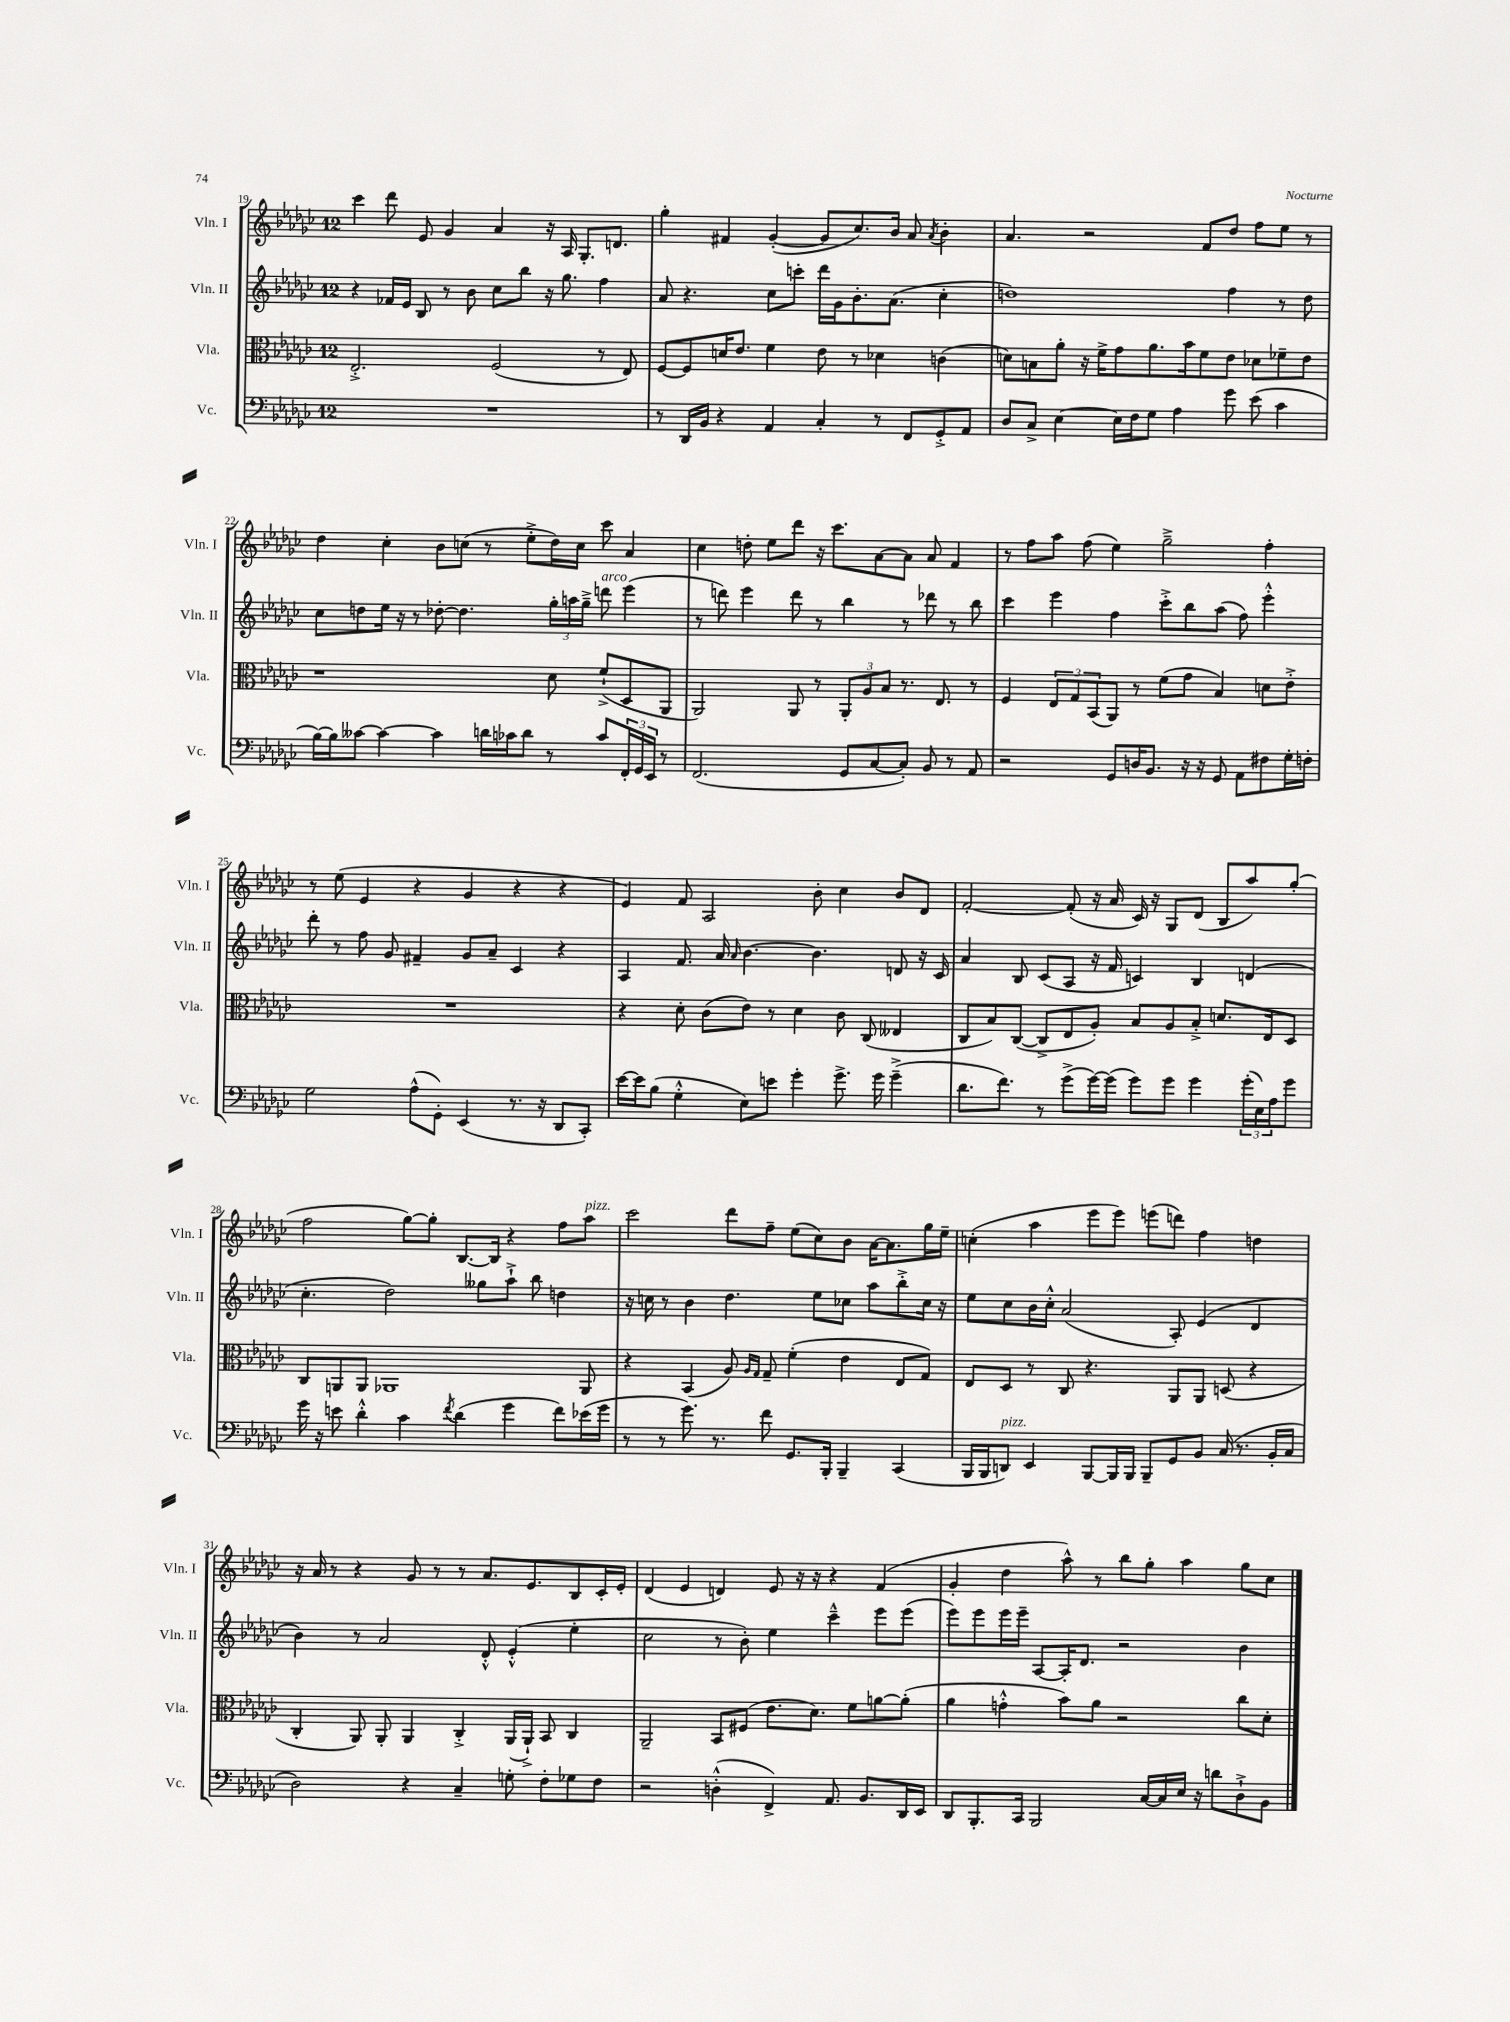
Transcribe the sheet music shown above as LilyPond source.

<<
\new StaffGroup <<
\new Staff = "s0" \with { instrumentName = "Vln. I" shortInstrumentName = "Vln. I" } {
    \clef treble \key ges \major \once \override Staff.TimeSignature.style = #'single-digit \time 12/8
    ces'''4 des'''8 ees'8 ges'4 aes'4 r16 aes16 ges8.-. d'8. |
    ges''4-. fis'4 ges'4~-.( ges'8 ces''8.) bes'16 aes'8 \acciaccatura { aes'8 } bes'4-. |
    aes'4. r2 f'8 des''8 f''8 ees''8 r8 |
    des''4 ces''4-. bes'8 c''8( r8 ees''8-.-> des''16) c''16 ces'''8 aes'4 |
    ces''4 d''8-. ees''8 des'''8 r16 ces'''8. aes'8~ aes'8 aes'8 f'4 |
    r8 f''8 aes''8 f''8( ees''4) ges''2---> f''4-. |
    r8 ees''8( ees'4 r4 ges'4 r4 r4 |
    ees'4) f'8 aes2 bes'8-. ces''4 bes'8 des'8 |
    f'2~-. f'8-.( r16 aes'16 ces'16) r16 ges8 des'8( bes8 aes''8) ges''8-.( |
    f''2 ges''8~) ges''8-. bes8.~ bes16 r4 f''8 aes''8^\markup { \italic "pizz." } |
    ces'''2 des'''8 f''8-- ees''8( ces''8) bes'8 aes'16~ aes'8. ges''16 ees''16-- |
    c''4-.( aes''4 ees'''8 ees'''8) e'''8( d'''8) f''4 d''4 |
    r16 aes'16 r8 r4 ges'8 r8 r8 aes'8. ees'8. bes8 ces'16-. ees'16-. |
    des'4( ees'4 d'4) ees'8 r16 r16 r4 f'4( |
    ges'4-. des''4 aes''8-^) r8 bes''8 ges''8-. aes''4 ges''8 ces''8 \bar "|." |
}
\new Staff = "s1" \with { instrumentName = "Vln. II" shortInstrumentName = "Vln. II" } {
    \clef treble \key ges \major \once \override Staff.TimeSignature.style = #'single-digit \time 12/8
    r4 fes'16 ees'16 bes8 r8 bes'8 ces''8 bes''8 r16 ges''8. f''4 |
    aes'8 r4. ces''8 c'''8-. des'''16 ges'16 bes'8.-. aes'8.( ces''4-. |
    d''1) f''4 r8 d''8 |
    ces''8 d''8 ees''16 r16 r8 des''8~-. des''4. \tuplet 3/2 { ges''16-. a''16 ges''16---> } d'''8^\markup { \italic "arco" } ees'''4( |
    r8 d'''8) ees'''4 d'''8 r8 bes''4 r8 des'''8 r8 bes''8 |
    ces'''4 ees'''4 f''4 ces'''8-.-> bes''8 aes''8( f''8) ees'''4-.-^ |
    des'''8-. r8 f''8 ges'8 fis'4-- ges'8 aes'8-- ces'4 r4 |
    aes4 f'8. aes'16 \grace { aes'16 } bes'4.~ bes'4. d'8 r16 ces'16 |
    aes'4 bes8 ces'8( aes8 r16 f'16 c'4) bes4 d'4( |
    ces''4.-. des''2) geses''8 aes''8-!-> bes''8 d''4 |
    r16 c''16 r8 bes'4 des''4. ees''8 ces''8 aes''8 bes''8-.-> ces''16 r16 |
    ees''8 ces''8 bes'16 ces''16-.-^ aes'2( aes8-.) ees'4( des'4 |
    bes'4) r8 aes'2 des'8-.-^ ees'4-.-^( ees''4-. |
    ces''2 r8 bes'8-.) ees''4 ces'''4---^ ees'''8 ees'''8( |
    ees'''8) ees'''8 ees'''16 ees'''16-- aes8~ aes16-. des'8. r2 bes'4 \bar "|." |
}
\new Staff = "s2" \with { instrumentName = "Vla." shortInstrumentName = "Vla." } {
    \clef alto \key ges \major \once \override Staff.TimeSignature.style = #'single-digit \time 12/8
    ees2.-.-> f2( r8 ees8) |
    f8~ f8 d'16 ees'8. f'4 ees'8 r8 des'4 c'4( |
    d'8) b8 aes'8-. r16 f'16-> ges'8 aes'8. bes'16 f'8 ees'8 des'8 fes'8-- ees'8 |
    r1 des'8 f'8-!->( des8 aes,8 |
    aes,2) aes,8 r8 \tuplet 3/2 { aes,8-. aes8 bes8 } r8. ees8. r8 |
    f4 \tuplet 3/2 { ees8 ges8 bes,8( } aes,8) r8 f'8( ges'8 bes4) d'8 ees'8-.-> |
    R1. |
    r4 des'8-. ces'8( ees'8) r8 des'4 ces'8 ces8( eeses4 |
    ces8 bes8) ces8~( ces8-> ees8 aes8-.) bes8 aes8 bes8-.-> d'8. ees16 des8 |
    ces8 a,8 a,8 aes,1 aes,8 |
    r4 bes,4( aes8) \grace { aes16 ges16 } ges8-- f'4-.( ees'4 ees8 ges8) |
    ees8 des8 r8 ces8 r4. aes,8 aes,8 d8( r4 |
    ces4-. aes,8) aes,8-. aes,4 ces4-.-> aes,16( aes,16-!->) bes,8 ces4 |
    aes,2-- bes,8 fis8( ees'8. des'8.) f'8 a'8~ a'8-.( |
    aes'4 g'4-.-^ bes'8) aes'8 r2 ces''8 des'8-. \bar "|." |
}
\new Staff = "s3" \with { instrumentName = "Vc." shortInstrumentName = "Vc." } {
    \clef bass \key ges \major \once \override Staff.TimeSignature.style = #'single-digit \time 12/8
    R1. |
    r8 des,16 bes,16 r4 aes,4 ces4-. r8 f,8 ges,8-.-> aes,8 |
    des8 ces8-> ees4~ ees16 f16 ges8 aes4 ges'8 ees'8( ces'4 |
    bes16~) bes16 ceses'8~ ceses'4~ ceses'4 d'16 ces'16 d'8 r8 ces'8 \tuplet 3/2 { f,16-. ges,16 ees,16 } r8 |
    f,2.( ges,8 ces8~ ces8-.) bes,8 r8 aes,8 |
    r2 ges,8 d16 bes,8. r16 r16 ges,8 aes,8 fis8 ges16-. f16-. |
    ges2 aes8-^( ges,8-.) ees,4( r8. r16 des,8 ces,8-.) |
    ees'16~ ees'16 bes8( ges4-.-^ ees8) e'8 ges'4-. ges'8.-> ges'16 ges'4--->( |
    des'8. f'8.) r8 ges'8->( ges'16~) ges'16( ges'8) ges'8 ges'4 \tuplet 3/2 { ges'16-.( ees16) aes16 } ges'8 |
    ges'16 r16 e'8 des'4-.-^ ces'4 \acciaccatura { f'8 } des'4( ges'4 f'8) ees'16( ges'16 |
    r8 r8 ges'8.) r8. f'8 ges,8. bes,,16-. bes,,4-- ces,4( |
    bes,,16 bes,,16 d,8^\markup { \italic "pizz." }) ees,4 bes,,8~ bes,,16 bes,,16 bes,,8-- ges,8 bes,8 ces16( r8. bes,16-. ces16 |
    des2) r4 ces4-- g8-. f8-. ges8 f8 |
    r2 d4-.-^( f,4->) aes,8. bes,8. des,16 ees,16 |
    des,8 bes,,8.-. ces,16 bes,,2 ces16~ ces16 ees16 r16 d'8 des8-!-> bes,8 \bar "|." |
}
>>
>>
\layout { \context { \Score currentBarNumber = #19 } }
